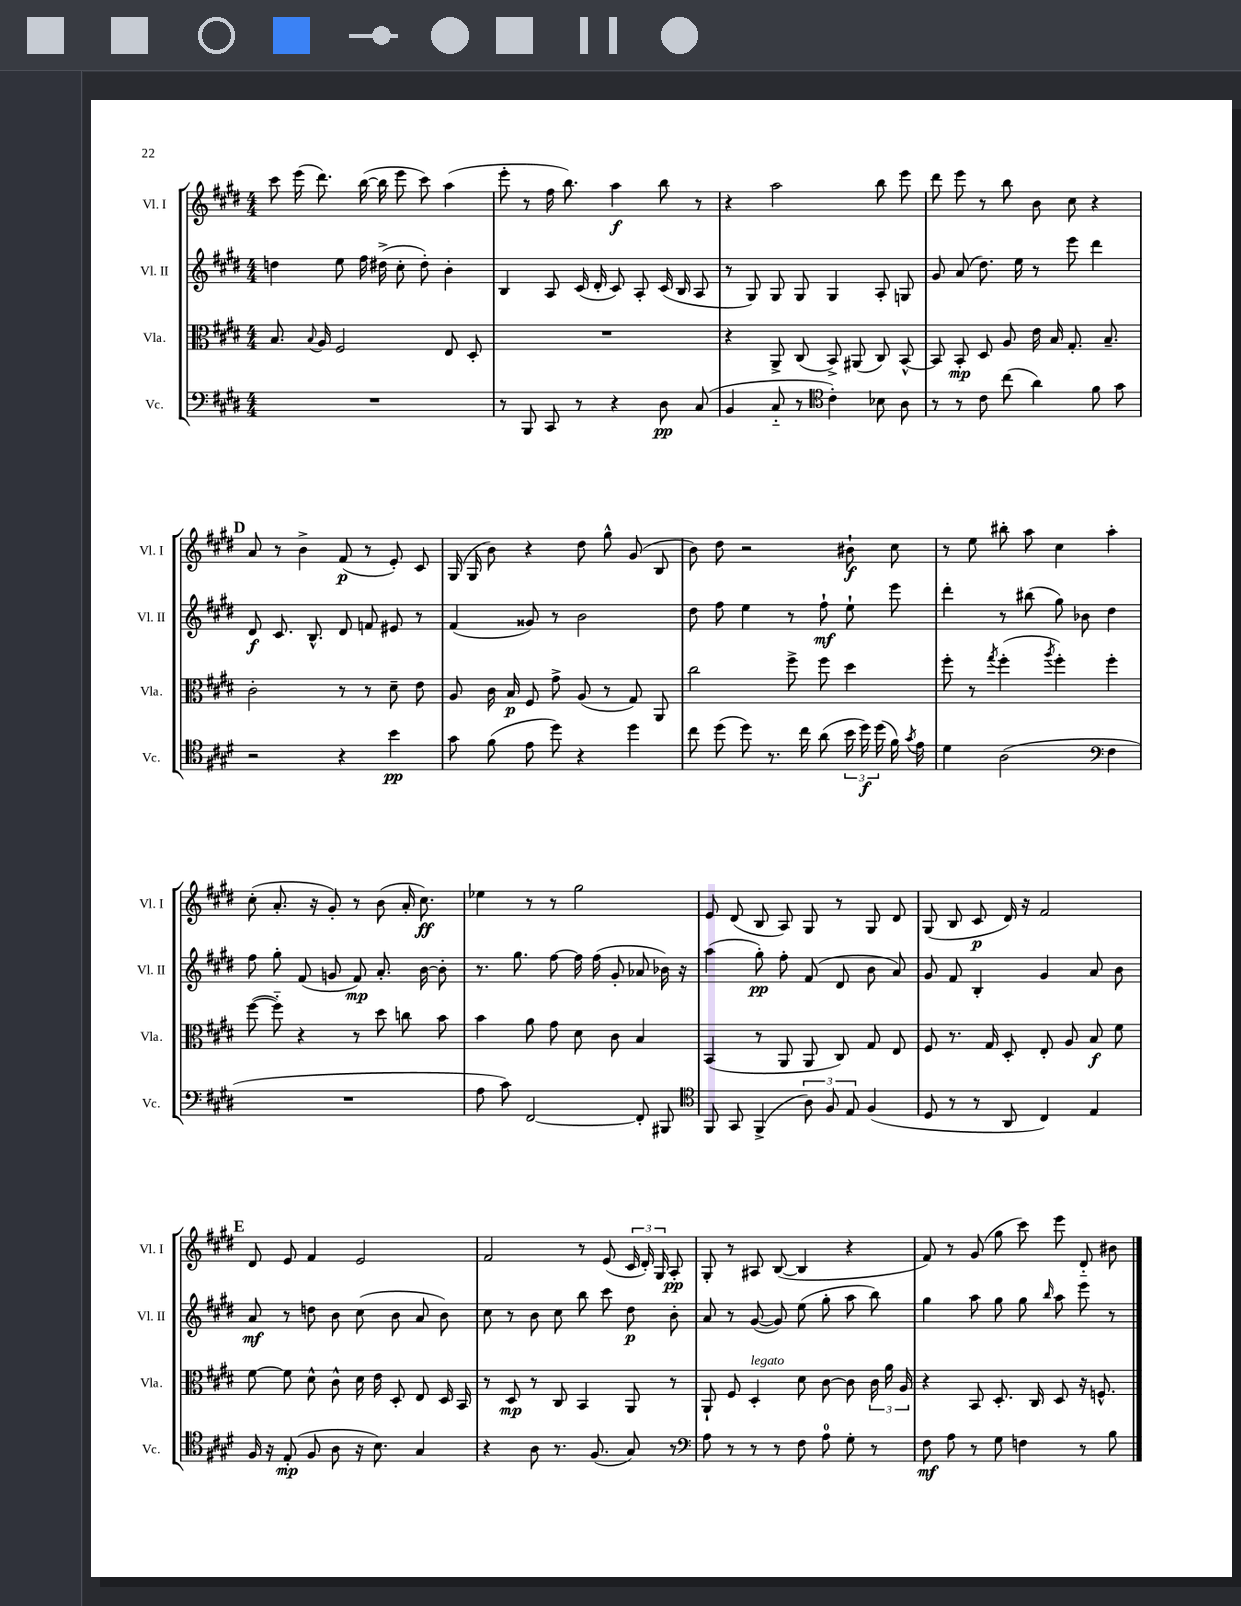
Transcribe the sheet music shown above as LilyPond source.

<<
\new StaffGroup <<
\new Staff = "s0" \with { instrumentName = "Vl. I" shortInstrumentName = "Vl. I" } {
    \clef treble \key e \major \numericTimeSignature \time 4/4
    \autoBeamOff cis'''8 e'''16( dis'''8.) b''16~( b''16 e'''8 cis'''8) a''4( |
    e'''8-. r8 fis''16 b''8.) a''4\f b''8 r8 |
    r4 a''2 b''8 e'''8 |
    dis'''8 e'''8 r8 b''8 b'8 cis''8 r4 |
    \mark \markup { \bold "D" } a'8 r8 b'4-> fis'8\p( r8 e'8-.) cis'8 |
    gis16( gis16 b'8) r4 dis''8 gis''8-^ gis'8( b8 |
    b'8) dis''8 r2 bis'8-!\f cis''8 |
    r8 e''8 bis''8-. a''8 cis''4 a''4-. |
    cis''8-.( a'8.-. r16 gis'8-.) r8 b'8( a'16-. cis''8.\ff) |
    ees''4 r8 r8 gis''2 |
    e'8 dis'8( b8 a8) gis8 r8 gis8 dis'8 |
    gis8( b8 cis'8\p dis'16) r16 fis'2 |
    \mark \markup { \bold "E" } dis'8 e'8 fis'4 e'2 |
    fis'2 r8 e'8( \tuplet 3/2 { cis'16 dis'16-.) gis16 } a8-.\pp |
    gis8-. r8 ais8 b8~( b4 r4 |
    fis'8) r8 gis'8( gis''8 cis'''8) e'''8 dis'8-_ bis'8 \bar "|." |
}
\new Staff = "s1" \with { instrumentName = "Vl. II" shortInstrumentName = "Vl. II" } {
    \clef treble \key e \major \numericTimeSignature \time 4/4
    \autoBeamOff d''4 e''8 fis''16 dis''16->( cis''8-. dis''8-.) b'4-. |
    b4 a8 cis'16( dis'16-. cis'8) a8-. cis'16( b16 a8 |
    r8 gis8) gis8 gis8 gis4 a8-. g8 |
    gis'8 a'8( dis''8.) e''16 r8 e'''8 dis'''4 |
    \mark \markup { \bold "D" } dis'8\f cis'8. b8.-^ dis'8 f'8 eis'8 r8 |
    fis'4( gisis'8) r8 b'2 |
    dis''8 fis''8 e''4 r8 fis''8-!\mf e''8-! e'''8 |
    dis'''4-. r8 bis''8( gis''8) bes'8 dis''4 |
    fis''8 gis''8-. fis'8( g'8 fis'8\mp) a'8.-. b'16~ b'8-. |
    r8. gis''8. fis''8~ fis''16 fis''16( gis'8-. aes'8 bes'16) r16 |
    a''4( gis''8-.\pp) fis''8-. fis'8( dis'8 b'8 a'8) |
    gis'8 fis'8 b4-. gis'4 a'8 b'8 |
    \mark \markup { \bold "E" } a'8\mf r8 d''8 b'8 cis''8( b'8 a'8 b'8) |
    cis''8 r8 b'8 cis''8 b''8 cis'''8 dis''8\p b'8-. |
    a'8 r8 gis'8~( gis'8) e''8( gis''8-. a''8 b''8) |
    gis''4 a''8 gis''8 gis''8 \grace { b''16 } a''8 e'''8 r8 \bar "|." |
}
\new Staff = "s2" \with { instrumentName = "Vla." shortInstrumentName = "Vla." } {
    \clef alto \key e \major \numericTimeSignature \time 4/4
    \autoBeamOff b8. \appoggiatura { b8 } a16 fis2 e8 dis8-. |
    R1 |
    r4 a,8-> cis8( b,8->) ais,8( cis8) b,8~-^ |
    b,8 b,8-.\mp dis8 a8 e'16 b16 gis8.-. b8.-- |
    \mark \markup { \bold "D" } cis'2-. r8 r8 dis'8-- e'8 |
    a8 cis'16 b16\p fis8 gis'8-> a8( r8 gis8) a,8 |
    cis''2 fis''8-> fis''8 dis''4 |
    fis''8-. r8 \acciaccatura { gis''8 } fis''4-.( \acciaccatura { a''8 } fis''4-.) fis''4-. |
    fis''8~( fis''8-_) r4 r8 dis''8 c''8 b'8 |
    b'4 a'8 gis'8 dis'8 cis'8 b4 |
    b,4( r8 a,8 a,8 cis8) gis8 e8 |
    fis8 r8. gis16 dis8-. e8-. a8 b8\f fis'8 |
    \mark \markup { \bold "E" } fis'8~ fis'8 dis'8-^ cis'8-^ dis'16 e'16 dis8-. e8 dis16 b,16 |
    r8 dis8\mp r8 cis8 b,4 a,8 r8 |
    a,8-! fis8 dis4-.^\markup { \italic "legato" } dis'8 cis'8~ cis'8 \tuplet 3/2 { cis'16 a'16 a16 } |
    r4 b,8 dis8.-. cis16 dis8 r16 f8.-^ \bar "|." |
}
\new Staff = "s3" \with { instrumentName = "Vc." shortInstrumentName = "Vc." } {
    \clef bass \key e \major \numericTimeSignature \time 4/4
    \autoBeamOff R1 |
    r8 b,,8 cis,8 r8 r4 dis8\pp cis8( |
    b,4 cis8-_ r8 \clef tenor cis'4-.) bes8 a8 |
    r8 r8 cis'8 cis''8( a'4) fis'8 gis'8 |
    \mark \markup { \bold "D" } r2 r4 b'4\pp |
    gis'8 fis'8( e'8 dis''8) r4 dis''4 |
    cis''8 dis''8( dis''8) r8. cis''16 a'8( \tuplet 3/2 { b'16 dis''16\f) dis''16( } fis'16) \acciaccatura { gis'8 } e'16 |
    dis'4 a2( \clef bass fis4 |
    R1 |
    a8 cis'8) fis,2~ fis,8-. bis,,8 |
    \clef tenor fis,8 gis,8 fis,4->( \tuplet 3/2 { a8) fis8 e8 } fis4( |
    dis8 r8 r8 a,8 cis4) e4 |
    \mark \markup { \bold "E" } fis16 r16 e8-.\mp( fis8 a8 r16 b8.) gis4 |
    r4 a8 r8. fis8.( gis8) r8 |
    \clef bass a8 r8 r8 r8 fis8 a8-0 gis8-. r8 |
    fis8\mf a8 r8 gis8 f4 r8 b8 \bar "|." |
}
>>
>>
\layout { \context { \Score \remove "Bar_number_engraver" } }
